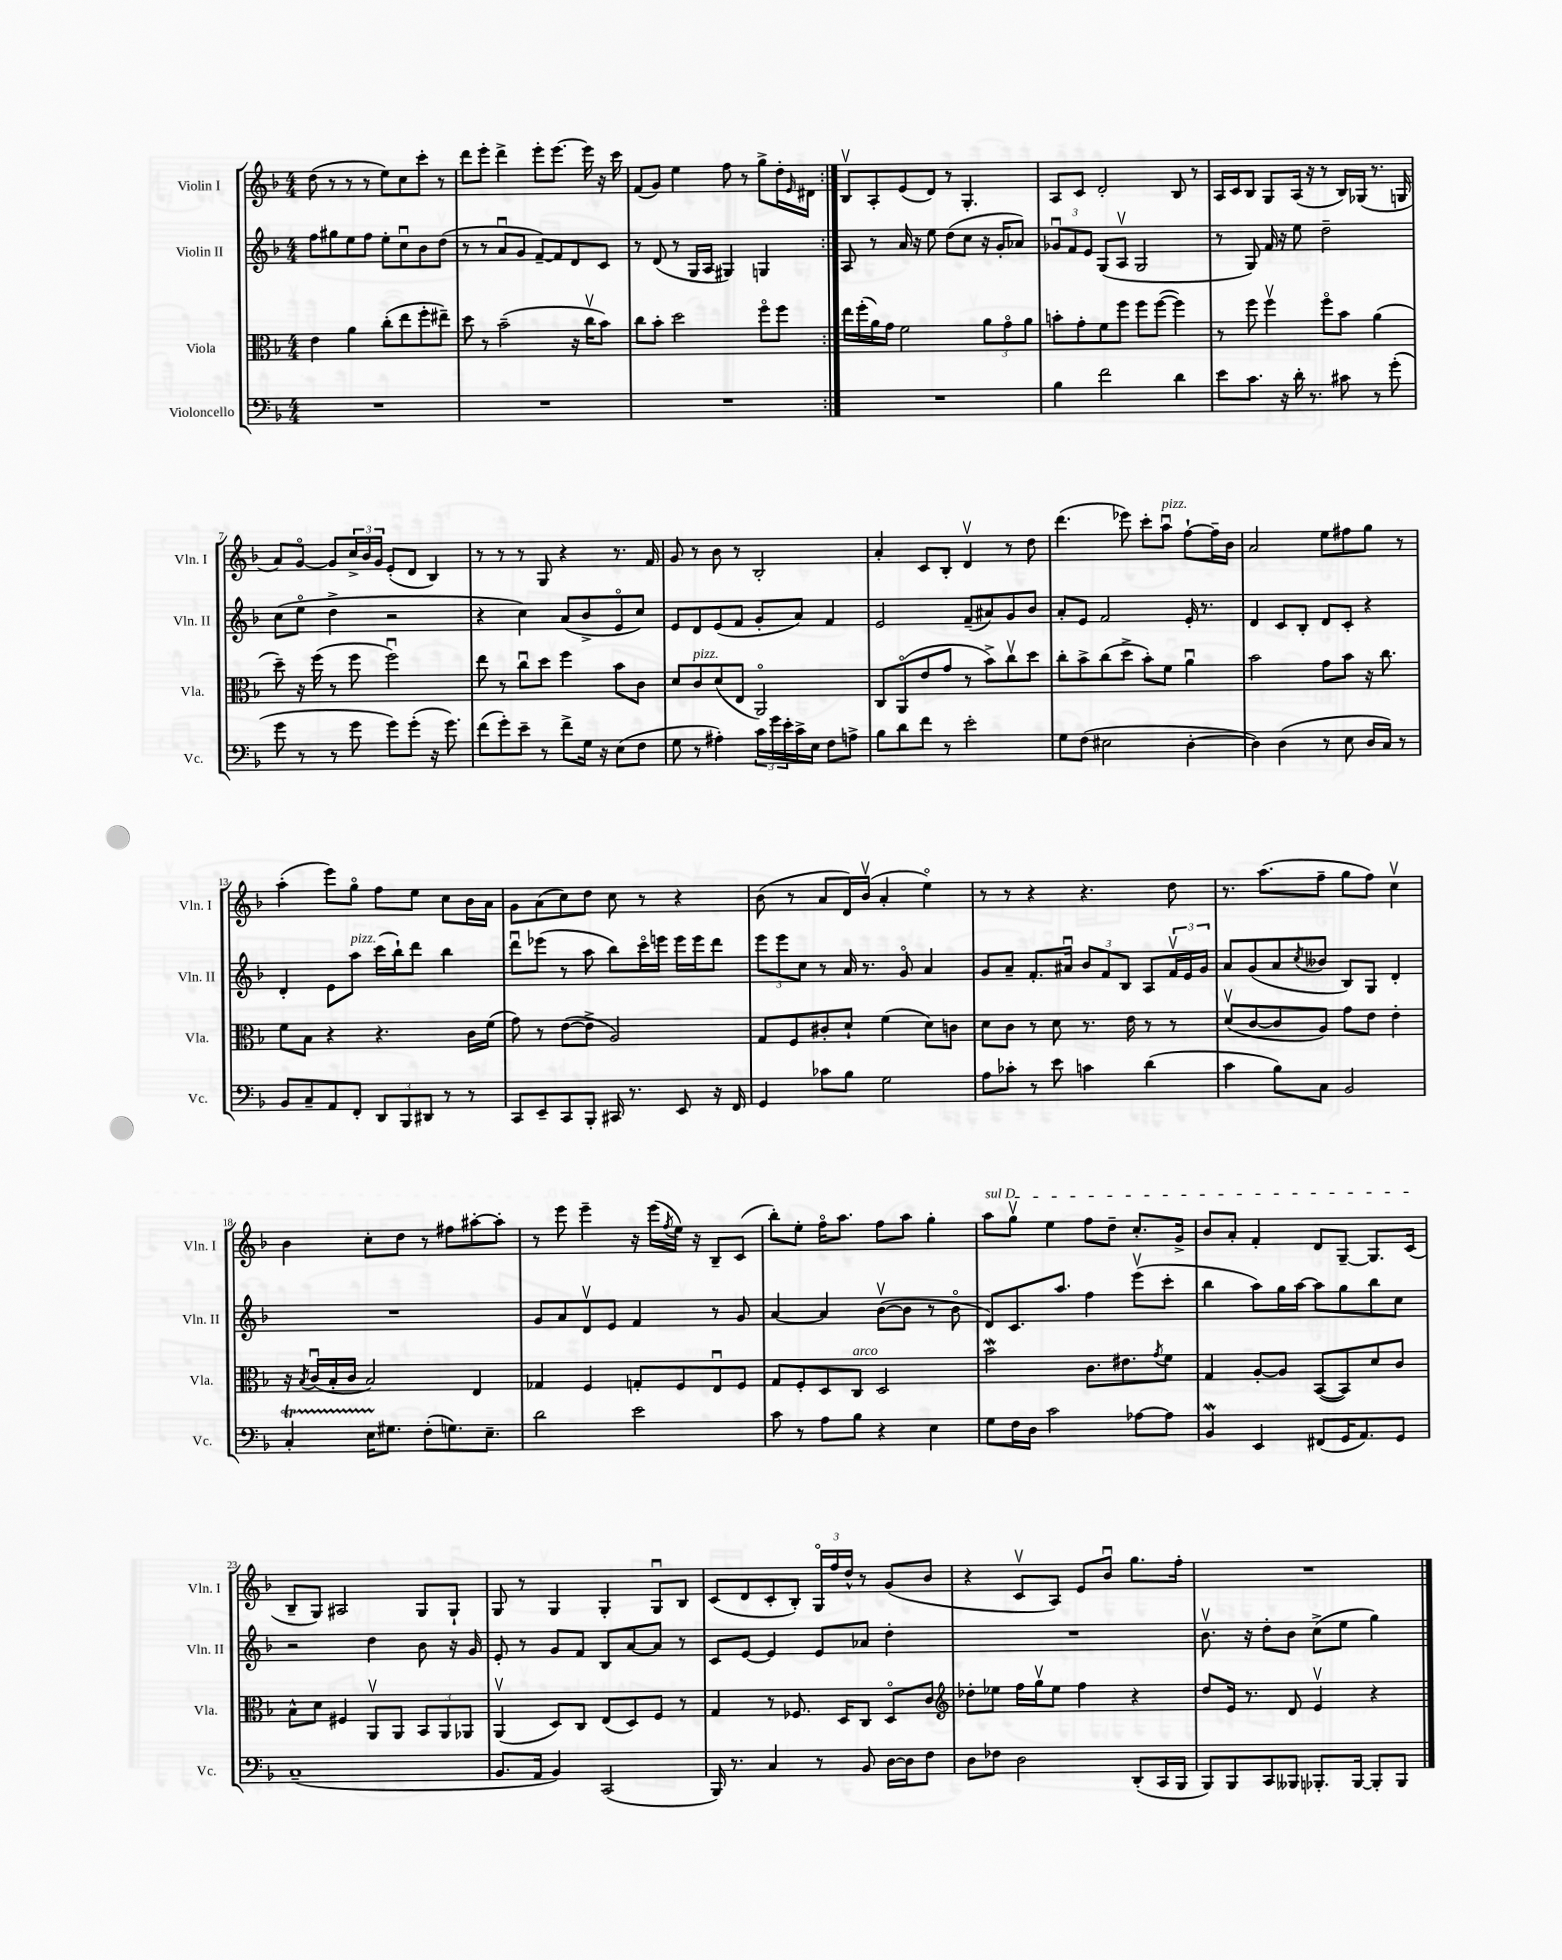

**kern	**kern	**kern	**kern
*staff4	*staff3	*staff2	*staff1
*clefF4	*clefC3	*clefG2	*clefG2
*k[b-]	*k[b-]	*k[b-]	*k[b-]
*M4/4	*M4/4	*M4/4	*M4/4
1r	4e	8ff	(8dd
.	.	8gg#	8r
.	4a	8ee	8r
.	.	8ff	8r
.	(8cc'	8ee'	8ee)
.	8ee	8ccu	8cc
.	8ff'	8b-	8ccc'
.	8ee#~)	(8dd	8r
=	=	=	=
1r	8dd	8r	8ddd
.	8r	8r	8eee'
.	(2b-~	8au	4ddd^
.	.	8g	.
.	.	[8f~)	8eee'
.	.	8f]	[8.eee
.	16r	8d	.
.	16ccv	.	16eee]
.	8b-)	8c	16r
.	.	.	16ccc
=	=	=	=
1r	8cc	8r	(8f
.	8b-'	(8d	8g)
.	2dd	8r	4ee
.	.	16G	.
.	.	16A	.
.	.	4G#)	8ff
.	.	.	8r
.	8ffo	4G	8gg^
.	8ff	.	16dd'
.	.	.	16qqe
.	.	.	16d#
=:|!	=:|!	=:|!	=:|!
1r	16ee	8A	8B-v
.	(16ff'	.	.
.	16a)	8r	8A'
.	16g	.	.
.	2f	16a	(8e
.	.	16r	.
.	.	8ee	8d)
.	.	(8dd	8r
.	.	8cc	4.G'
.	12a	16r	.
.	.	16g'	.
.	12go	.	.
.	.	8a-)	.
.	12a	.	.
=	=	=	=
4B-	8b'	12g-u	8A
.	.	12f	.
.	8g'	.	8c
.	.	12e	.
2f	8f	(8G	2d'
.	8ff	8Av	.
.	8ff	2G	.
.	([8ff	.	.
4d	4ff])	.	8B-
.	.	.	8r
=	=	=	=
8e	8r	8r	16A
.	.	.	16c
8.c	8ff	8G)	8B-
.	4ffv	16f	8G
16r	.	16r	.
16d'	.	8ee	(16A
8.r	.	.	16r
.	8ffo	2dd~	8r
8c#	8b-	.	16B-)
.	.	.	(16G-
8r	(4a	.	8.r
(8g'	.	.	.
.	.	.	16G
=	=	=	=
8g	8dd~)	(8cc	8a)
8r	16r	8eeo	[8go
.	(16ff	.	.
8r	8r	4dd^	8g]
8g	8ff	.	24cc^
.	.	.	24b-
.	.	.	24g
8g)	2ffu)	2r	(8e'
(8g'	.	.	8d
16r	.	.	4B-)
8.g)	.	.	.
=	=	=	=
(8f	8ee	4r	8r
8g')	8r	.	8r
8e~	8ccu	4cc)	8r
8r	8dd	.	8G
8f^	4ff	(8a	4r
16G	.	8b-^	.
16r	.	.	.
(8E	8b-	8eo	8.r
8F	8c	8cc)	.
.	.	.	16f
=	=	=	=
8G	8d	8e	8g
8r	8c	8d	8r
4A#')	(8d	(8e	8b-
.	8E	8f	8r
24c	2AAo)	8g'	2B-'
24g	.	.	.
24e'	.	.	.
16c^	.	8a)	.
16E	.	.	.
8F	.	4f	.
8A^	.	.	.
=	=	=	=
8B-	8C	2e	4a'
8d	(8AAo	.	.
8f	8e	.	8c
8r	8g	.	8B-'
2e'	8r	(8f~	4dv
.	8b-^)	8a#)	.
.	8ccv	8g	8r
.	8dd	8b-	8dd
=	=	=	=
8G	8cc'	8a'	(4.ddd
(8F	8b-^	8e	.
2E#	(8cc	2f	.
.	8dd^	.	8eee-)
.	8b-')	.	8ccc'
.	8f	.	8aau
[4D'	4au	16e'	[8ff`
.	.	8.r	.
.	.	.	16ff~]
.	.	.	16b-
=	=	=	=
4D])	2b-	4d	2a
(4D	.	8c	.
.	.	8B-'	.
8r	8g	8d	8ee
8E	8b-	8c'	8ff#
16D	16r	4r	8gg
16C)	8.cc	.	.
8r	.	.	8r
=	=	=	=
8BB-	8f	4d'	(4aa'
8C~	8B-	.	.
8AA	4r	8e	8eee)
8FF'	.	8aa	8ggo
12DD	4.r	(16ccc	8ff
.	.	16bb-`)	.
12BBB-	.	.	.
.	.	8ddd	8ee
12DD#	.	.	.
8r	.	4bb-	8cc
8r	16c	.	16b-
.	(16f	.	16a
=	=	=	=
8CC	8g)	8dddu	8g
8EE~	8r	(8eee-	(8a
8CC	([8e	8r	8cc)
8BBB-'	8e^]	8aa	8dd
16CC#	2A)	8bb-)	8cc
8.r	.	.	.
.	.	16ccco	8r
.	.	16eee	.
8EE	.	16eee	4r
.	.	16eee	.
16r	.	8ddd	.
16FF	.	.	.
=	=	=	=
4GG	8G	12eee	(8b-
.	.	12eee	.
.	8F	.	8r
.	.	12cc	.
8c-	8c#'	8r	8a
8B-	8d`	16a	16d)
.	.	8.r	(16b-v
2G	(4f	.	4a'
.	.	8go	.
.	8d)	4a	4eeo)
.	8c	.	.
=	=	=	=
8A	8d	8g	8r
8c-'	8c	8a~	8r
8r	8r	8.f'	4r
8e	8d	.	.
.	.	16a#u	.
4c	8.r	12b-	4.r
.	.	12f	.
.	.	12B-	.
.	16e	.	.
(4d	8r	8A	.
.	8r	24fv	8dd
.	.	24e	.
.	.	24g	.
=	=	=	=
4c	(8dv	8a	8.r
.	[8c	(8g	.
.	.	.	(8.aa
8B-)	8c]	8a	.
.	.	8qcc	.
8C	8A)	8b--	8ff~
2BB-	8g	8B-)	8gg
.	8e	8G	8ff)
.	4e'	4d'	4ccv
=	=	=	=
4C'	16r	1r	4b-
.	8qB-	.	.
.	(16cu	.	.
.	16B-'	.	.
.	16c	.	.
16E	2B-)	.	8cc'
8.G#	.	.	.
.	.	.	8dd
(8F'	.	.	8r
8.G)	.	.	8ff#
.	4E	.	[8aa#'
8.E~	.	.	.
.	.	.	8aa#']
=	=	=	=
2d	4G-	8g	8r
.	.	8a	8eee
.	4F	8dv	4eee~
.	.	8e	.
2e	8G'	4f	16r
.	.	.	(16eee
.	.	.	8qff
.	8F	.	16ee)
.	.	.	16r
.	8Eu	8r	8B-~
.	8F	8g	(8c
=	=	=	=
8c	8G	[4a	8bb-')
8r	8F'	.	8ee'
8A	8D	4a]	16ffo
.	.	.	8.aa
8B-	8C	.	.
4r	2D	([8b-v	8ff
.	.	8b-]	8aa
4E	.	8r	4gg'
.	.	8b-o	.
=	=	=	=
8G	2b-	8d)	8aa
16F	.	8.c	8ggv
16D	.	.	.
2c	.	.	4ee
.	.	8.aa	.
.	8.c	4ff	8ff
.	.	.	8dd~
.	8.e#	.	.
[8A-	.	(8eeev	8.cc'
.	8qg	.	.
8A-]	8f	8ccc'	.
.	.	.	16g^
=	=	=	=
4BB-	4G	4bb-	8b-
.	.	.	8a'
4EE	[8A'	8aa)	4f'
.	8A]	16gg	.
.	.	[16aa	.
(8FF#	([8BB-	8aa]	8d
16GG	8BB-])	8gg	[8G~
8.AA)	.	.	.
.	8d	8bb-	8.G]
8GG	8c	8cc	.
.	.	.	(16c
=	=	=	=
(1C~	8B-^^	2r	8B-~
.	8d	.	8G)
.	4F#	.	2A#
.	8AAv	4dd	.
.	8AA	.	.
.	12BB-	8b-	8G
.	12AA	.	.
.	.	16r	8G`
.	12AA-	.	.
.	.	16g	.
=	=	=	=
8.BB-	(4AAv	8e'	8G
.	.	8r	8r
16AA	.	.	.
4BB-)	8D)	8g	4G
.	8C	8f	.
(2CC	(8E	8B-	4G'
.	8D)	[8a	.
.	8F	8a]	8Gu
.	8r	8r	8B-
=	=	=	=
16BBB-)	4G	8c	(8c
8.r	.	.	.
.	.	[8e	8d
4C	8r	4e]	8c'
.	8.F-	.	8B-')
8r	.	8e	24Go
.	.	.	24ff
.	16D	.	.
.	.	.	24dd^^
8BB-	8C	8a-	8r
[16D	8Do	4dd'	(8g
16D]	.	.	.
8F	8c	.	8b-
=	=	=	=
*	*clefG2	*	*
8D	8dd-'	1r	4r
8F-	8ee-	.	.
2D	16ff	.	8cv
.	16ggv	.	.
.	8ee-	.	8A)
.	4ff	.	8e
.	.	.	8b-u
(8DD'	4r	.	8.gg
16CC	.	.	.
16BBB-	.	.	16ff'
=	=	=	=
8BBB-)	8dd	8.b-v	1r
8BBB-	16e	.	.
.	8.r	16r	.
8CC	.	8dd'	.
8BBB--	8d	8b-	.
8.BBB-'	4ev	(8cc^	.
.	.	8ee	.
[16BBB-	.	.	.
8BBB-']	4r	4gg)	.
8BBB-	.	.	.
==	==	==	==
*-	*-	*-	*-
